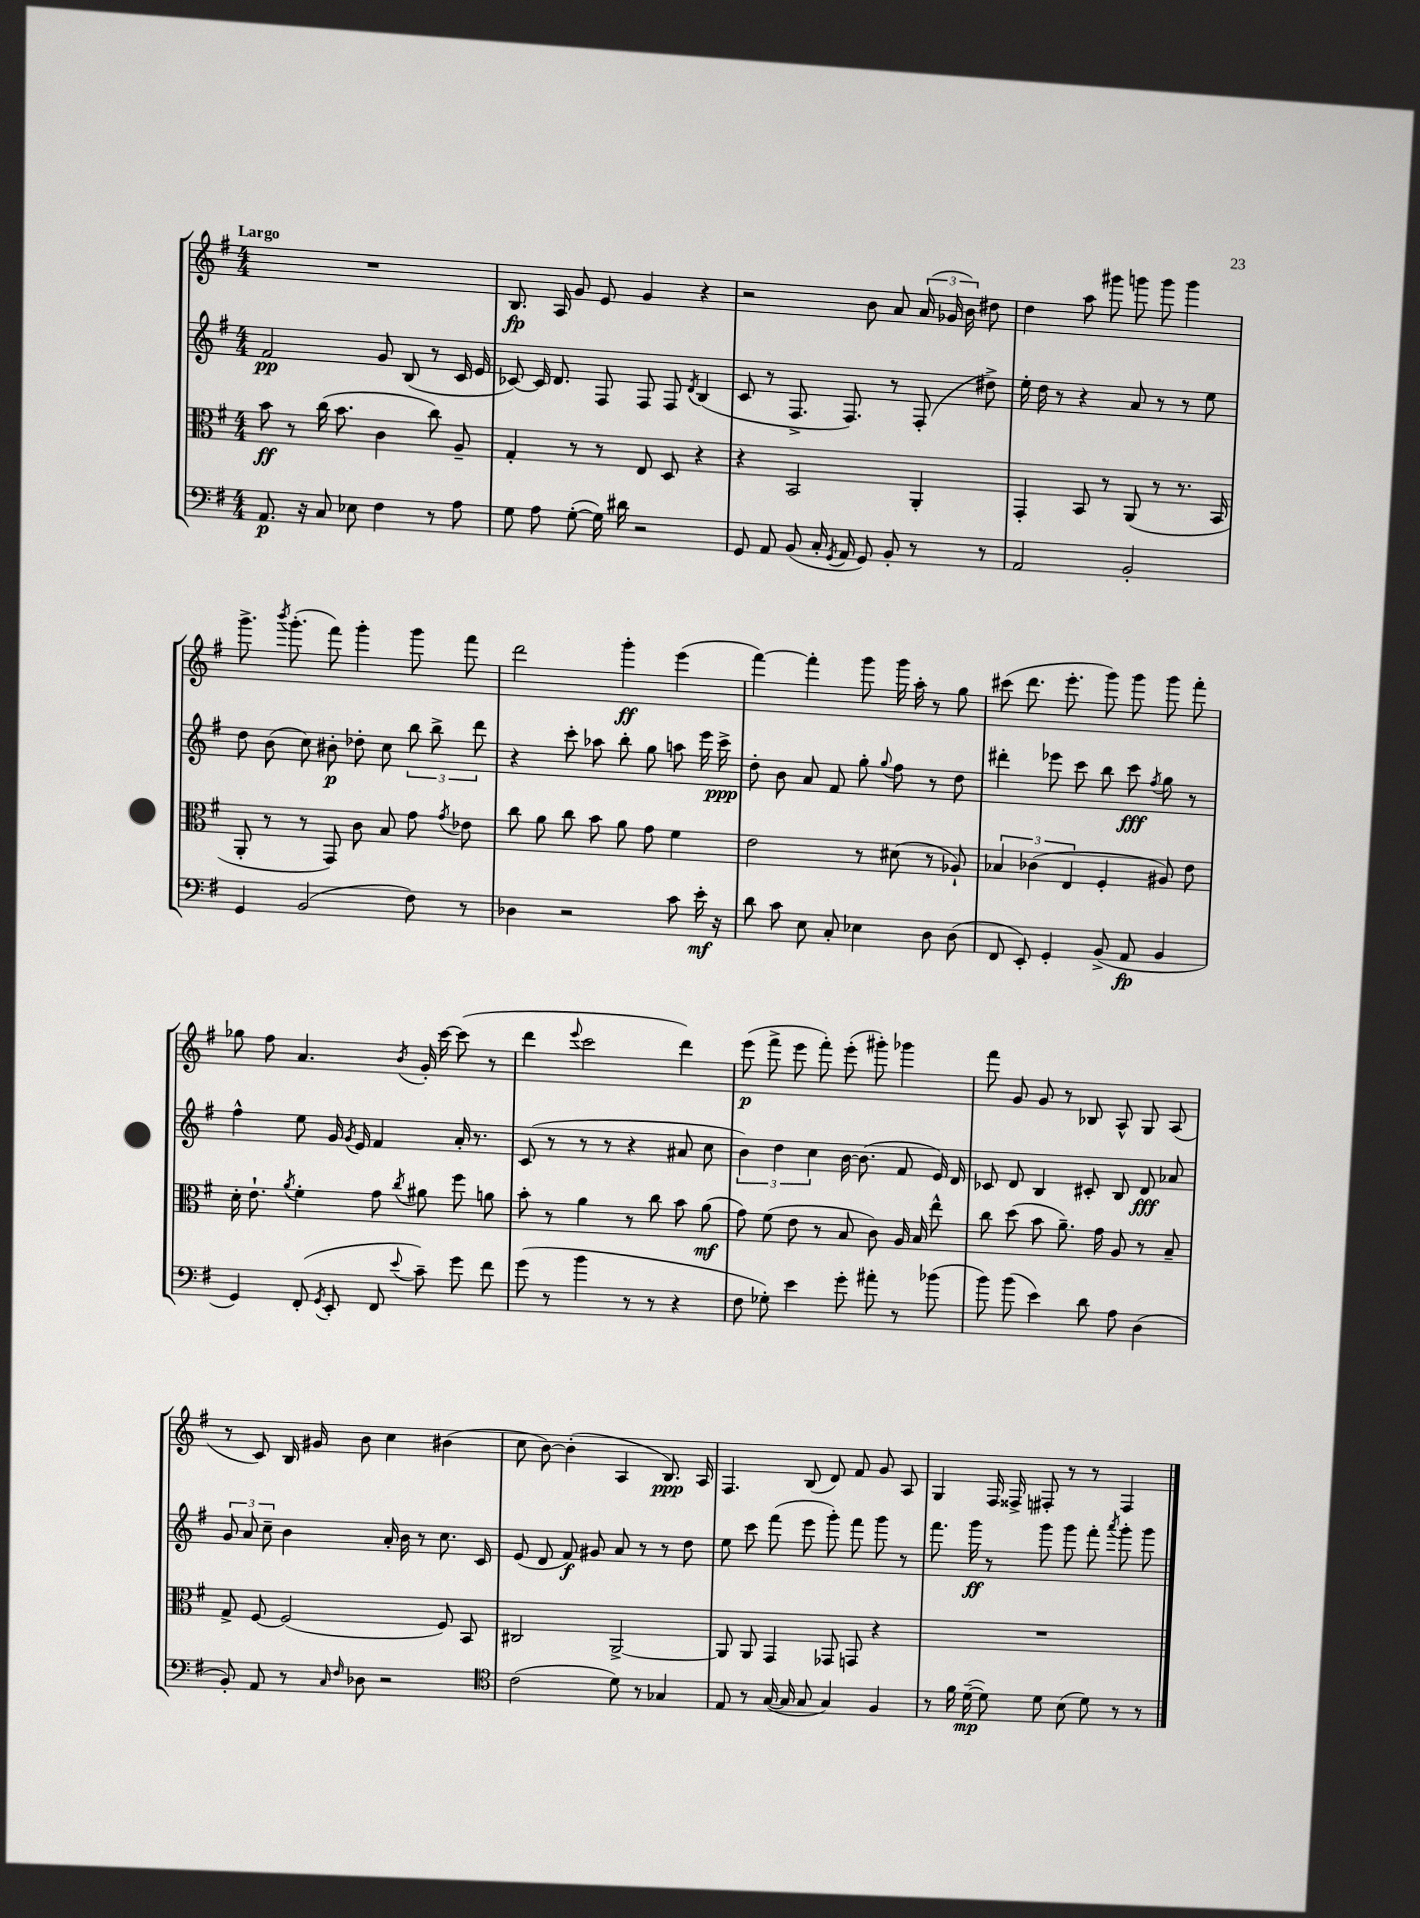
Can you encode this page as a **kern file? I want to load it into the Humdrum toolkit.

**kern	**kern	**kern	**kern
*staff4	*staff3	*staff2	*staff1
*clefF4	*clefC3	*clefG2	*clefG2
*k[f#]	*k[f#]	*k[f#]	*k[f#]
*M4/4	*M4/4	*M4/4	*M4/4
8.AA	8b	2f#	1r
.	8r	.	.
16r	.	.	.
8C	(16cc	.	.
.	8.b	.	.
8E-	.	.	.
4F#	4c	8g	.
.	.	(8B	.
8r	8cc)	8r	.
8A	8A~	16c	.
.	.	16e	.
=	=	=	=
8G	4G'	[8c-)	8.B
8A	.	16c-]	.
.	.	8.d	16A
([8G'	8r	.	8g
16G])	8r	8F#	8e
16d#	.	.	.
2r	8E	8F#	4g
.	8D	8F#	.
.	.	8qd	.
.	4r	(4B	4r
=	=	=	=
8GG	4r	8c	2r
8AA	.	8r	.
(8BB	2BB	8.F#^	.
16C'	.	.	.
8qGG	.	.	.
16AA	.	8.F#)	.
8GG)	.	.	8b
8BB'	.	8r	8a
8r	4AA'	(8F#'	(24a
.	.	.	24g-
.	.	.	24b)
8r	.	8dd#^)	8dd#
=	=	=	=
2AA	4GG'	16ee'	4dd
.	.	16dd	.
.	.	8r	.
.	8BB	4r	8aa
.	8r	.	8ggg#
2BB'	(8AA	8a	8ggg
.	8r	8r	8ggg
.	8.r	8r	4ggg
.	.	8ee	.
.	16BB	.	.
=	=	=	=
4GG	8AA'	8dd	8.ggg^
.	8r	(8b	.
.	.	.	8qbbb
.	.	.	(8.ggg'
(2BB	8r	8cc)	.
.	8GG)	8b#'	8fff#)
.	8c	8dd-'	4ggg'
.	8B	8cc	.
8F#)	8g	12bb	8ggg
.	.	12bb^	.
.	8qg	.	.
8r	8e-	.	8fff#
.	.	12ddd	.
=	=	=	=
4D-	8cc	4r	2ddd
.	8a	.	.
2r	8cc	8ccc'	.
.	8b	8aa-	.
.	8a	8bb'	4ggg'
.	8g	8gg	.
8c	4f#	8aa	(4eee
16e'	.	16eee	.
16r	.	16ccc^	.
=	=	=	=
8d	2e	8dd'	[4fff#)
8c	.	8b	.
8E	.	8a	4fff#']
8C'	.	8f#	.
4E-	8r	8gg'	8ggg
.	.	8qqgg	.
.	(8d#	8ff#	16ggg
.	.	.	16aa'
8D	8r	8r	8r
(8D	8A-`)	8dd	8gg
=	=	=	=
8FF#	6B-	4ddd#'	(8ccc#
8EE')	.	.	8.ddd
.	(6c-	.	.
4GG'	.	8eee-	.
.	.	.	8.eee'
.	6E	.	.
.	.	8ccc	.
(8BB^	4F#'	8bb	8ggg)
8AA	.	8ccc	8ggg
.	.	8qff#	.
4BB	8A#)	8gg	8ggg
.	8e	8r	8fff#'
=	=	=	=
4GG)	16d'	4ff#^^	8gg-
.	8.e`	.	.
.	.	.	8ff#
.	8qa	.	.
(8FF#'	4f#'	8ee	4.a
8qGG	.	.	.
8EE'	.	16g	.
.	.	8qg	.
.	.	16e	.
8FF#	8g	4f#	.
8qqe	8qcc	.	8qb
8c~)	8a#	.	16g'
.	.	.	[16ccc
8g	8ff#	16a'	(8ccc]
.	.	8.r	.
8f#	8a	.	8r
=	=	=	=
(8g	8b'	(8c	4ddd
8r	8r	8r	.
.	.	.	8qqeee
4b	4a	8r	2ccc
.	.	8r	.
8r	8r	4r	.
8r	8cc	.	.
4r	8b	8a#	4ddd)
.	(8a	8cc	.
=	=	=	=
8F#	8g)	6b)	(8eee
8G-')	(8f#	.	8fff#^
.	.	6dd	.
4e	8e	.	8eee
.	.	6cc	.
.	8r	.	8fff#')
8g'	8B	[16b	(8eee'
.	.	(8.b]	.
8a#'	8c)	.	8ggg#')
8r	16A	8f#	4ggg-
.	16B	.	.
(8b-	8ee^^	16e)	.
.	.	16d	.
=	=	=	=
8b)	8cc	8c-	8fff#
(8b	(8dd	8d	8g
4e)	8b	4B	8g
.	8.a~)	.	8r
8d	.	8c#'	8B-
.	16g	.	.
8A	8A	8B	8A^^
(4D	8r	8d	8G
.	8B~	8a-	(8A
=	=	=	=
8BB')	8G^	12g	8r
.	.	12a	.
8AA	[8F#	.	8c)
.	.	12cc~	.
8r	(2F#]	4b	16B
.	.	.	16g#
16qqC	.	.	.
16qqF#	.	.	.
8D-	.	.	8b
2r	.	16a'	4cc
.	.	16b	.
.	.	8r	.
.	8F#)	8.cc	(4b#
.	8BB	.	.
.	.	16c	.
=	=	=	=
*clefC4	*	*	*
(2c	2C#	(8e	8cc
.	.	8d	[8b)
.	.	8f#)	(4b']
.	.	8g#	.
8d)	[2AA^	8a	4A
8r	.	8r	.
4G-	.	8r	8.B)
.	.	8dd	.
.	.	.	16A
=	=	=	=
8E	8AA]	8ee	4.F#
8r	8AA	8ccc	.
([16G	4GG	(8fff#	.
16G]	.	.	.
8G	.	8eee	(8B
4G)	8GG-	8ggg')	8d)
.	8GG	8fff#	8f#
4F#	4r	8ggg	8g
.	.	8r	8A
=	=	=	=
8r	1r	8.fff#	4G
16f#	.	.	.
([16d~	.	16ggg	.
8d])	.	8r	16F#
.	.	.	16F##^
8d	.	8ggg	8F#'
(8B	.	8ggg	8r
8d)	.	8fff#'	8r
.	.	8qaaa	.
8r	.	8ggg'	4F#
8r	.	8ggg	.
==	==	==	==
*-	*-	*-	*-
